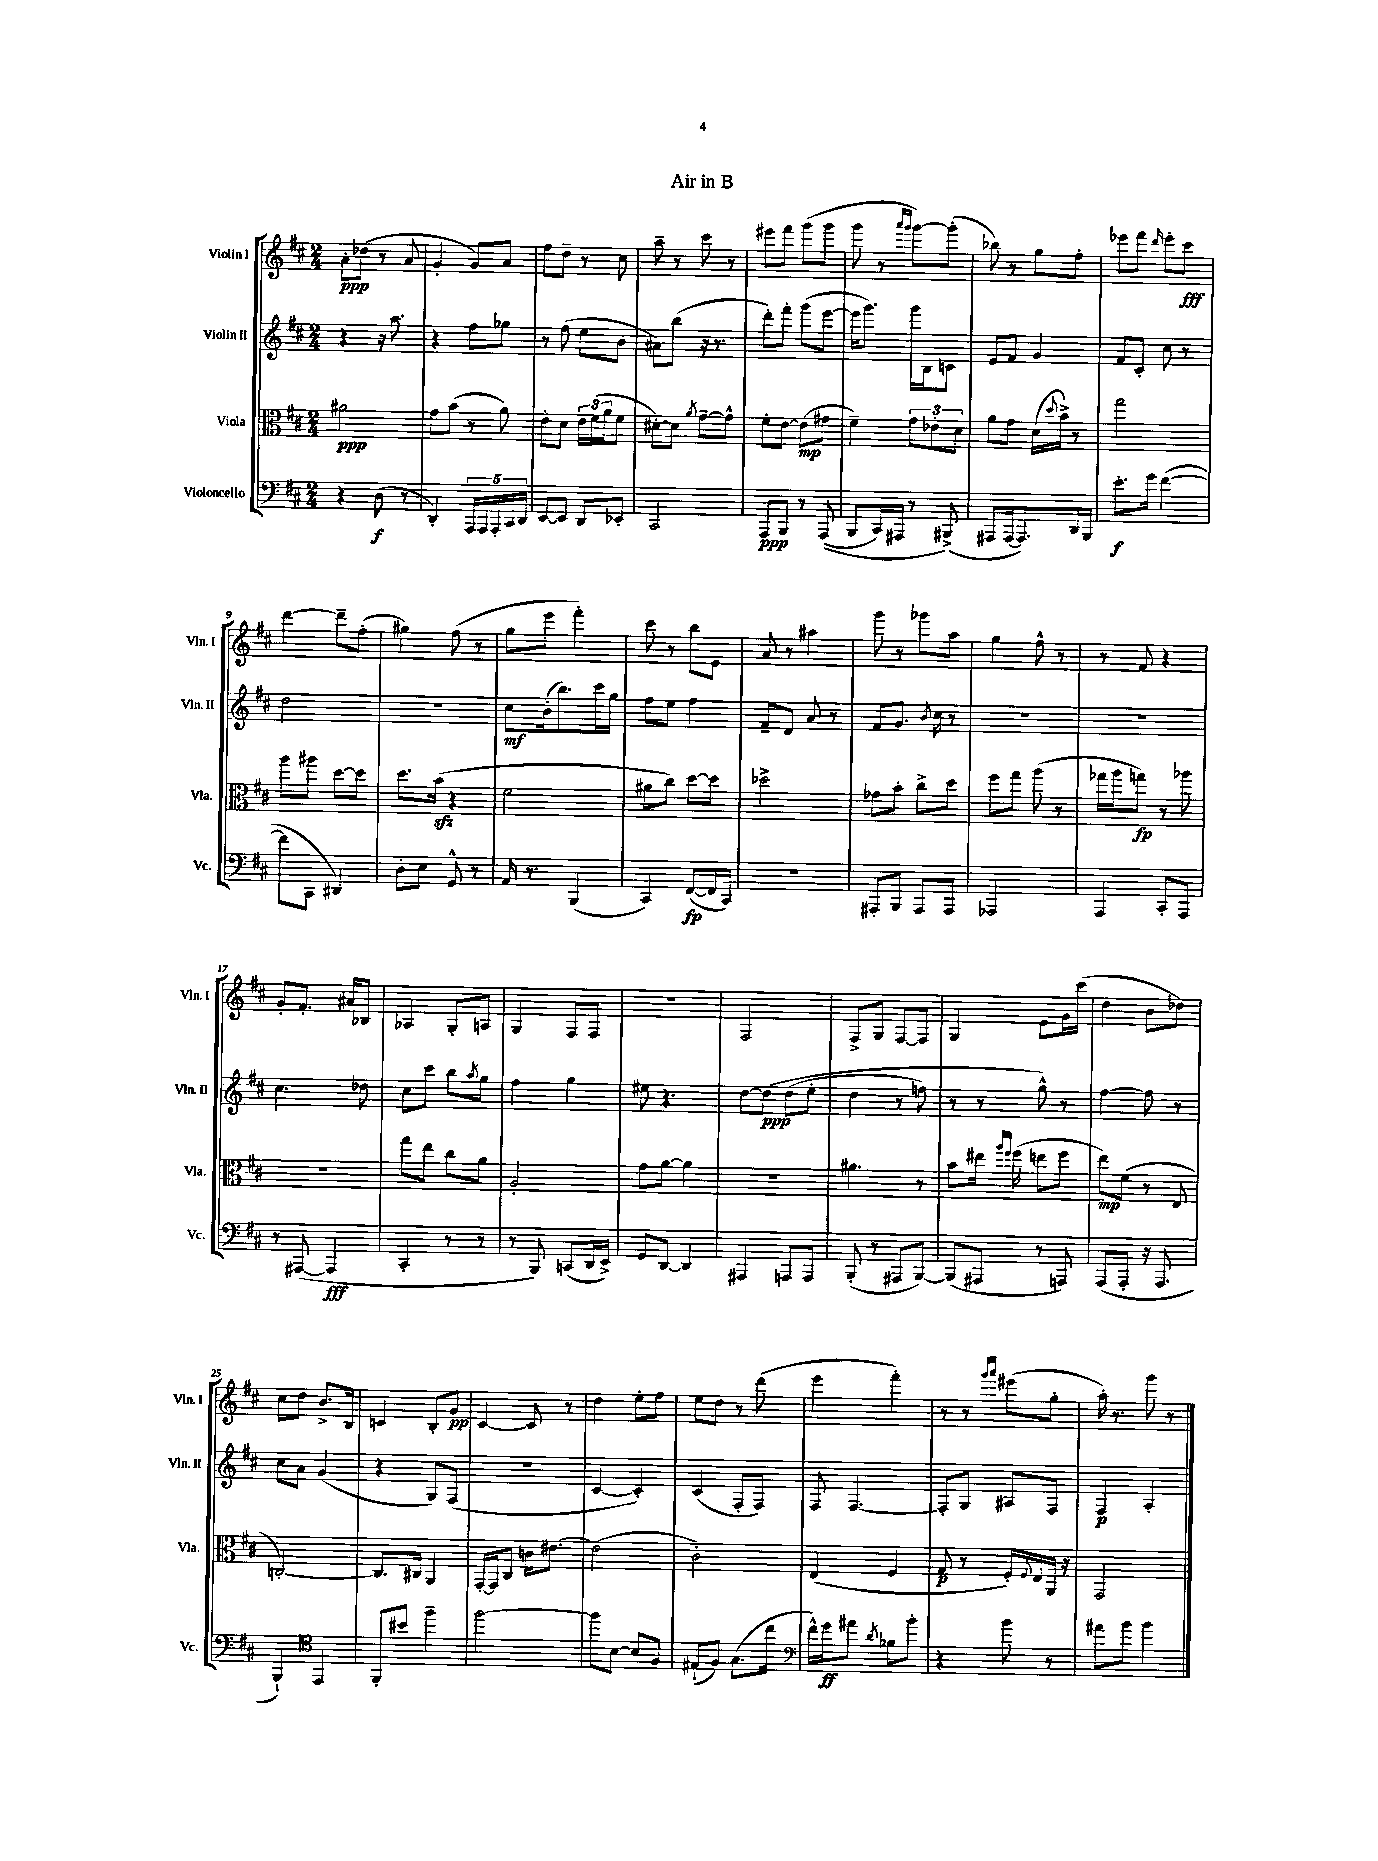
\header { title = "Air in B" }
<<
\new StaffGroup <<
\new Staff = "s0" \with { instrumentName = "Violin I" shortInstrumentName = "Vln. I" } {
    \clef treble \key d \major \numericTimeSignature \time 2/4
    a'8-.\ppp des''8( r8 a'8 |
    g'4-. g'8) a'8 |
    fis''8 d''8-- r8 cis''8 |
    a''8-- r8 cis'''8 r8 |
    eis'''8 fis'''8 g'''8( g'''8 |
    g'''8 r8 \grace { a'''16 g'''16 } g'''8~) g'''8-.( |
    bes''8) r8 g''8 fis''8-. |
    ees'''8 fis'''8 \grace { d'''16 } ees'''8-. cis'''8\fff |
    d'''4~ d'''8-- fis''8-.( |
    gis''4) fis''8( r8 |
    g''8 e'''8 fis'''4-.) |
    cis'''8 r8 b''8 e'8 |
    a'8 r8 ais''4 |
    g'''8 r8 ges'''8 a''8 |
    g''4 fis''8-^ r8 |
    r8 fis'8 r4 |
    g'8-. fis'8.-. ais'16 bes8 |
    aes4 g8-. a8 |
    g4 fis8 fis8 |
    R2 |
    fis2 |
    fis8-> g8 fis8~ fis8 |
    g4 e'8 g'16 cis'''16( |
    d''4 b'8 des''8) |
    cis''8 d''8 b'8.-> b16 |
    c'4 b8-. g'8\pp |
    cis'4~ cis'8 r8 |
    d''4 e''8-. fis''8 |
    e''8 d''8 r8 d'''8( |
    e'''4 fis'''4-.) |
    r8 r8 \grace { g'''16 a'''16 } eis'''8( g''8-. |
    a''16-.) r8. g'''8 r8 \bar "|." |
}
\new Staff = "s1" \with { instrumentName = "Violin II" shortInstrumentName = "Vln. II" } {
    \clef treble \key d \major \numericTimeSignature \time 2/4
    r4 r16 a''8. |
    r4 fis''8 ges''8 |
    r8 fis''8( e''8 b'8 |
    ais'8) b''8( r16 r8. |
    d'''8-.) fis'''8-. g'''8( e'''8~ |
    e'''16 g'''8.) g'''16 b16 c'8 |
    e'8 fis'8 g'4 |
    fis'8 cis'8-. cis''8 r8 |
    d''2 |
    R2 |
    cis''8\mf b'16-.( b''8.) cis'''16 g''16 |
    fis''8 e''8 fis''4 |
    fis'8-- d'8 a'8 r8 |
    fis'8 g'8. \acciaccatura { b'8 } cis''16 r8 |
    R2 |
    R2 |
    cis''4. des''8 |
    cis''8 cis'''8 b''8 \acciaccatura { a''8 } g''8 |
    fis''4 g''4 |
    eis''8 r4. |
    d''8~ d''8\ppp\( d''8( e''8-. |
    d''4 r8 f''8) |
    r8 r8 g''8-^\) r8 |
    fis''4~ fis''8 r8 |
    cis''8 a'8 g'4( |
    r4 g8) fis8( |
    R2 |
    cis'4~ cis'4-.) |
    cis'4( fis8-. fis8) |
    fis8 fis4.~ |
    fis8-. g8 ais8 fis8 |
    fis4\p a4-. \bar "|." |
}
\new Staff = "s2" \with { instrumentName = "Viola" shortInstrumentName = "Vla." } {
    \clef alto \key d \major \numericTimeSignature \time 2/4
    ais'2\ppp |
    g'8 b'8( r8 a'8) |
    e'8-. d'8 \tuplet 3/2 { e'16 fis'16( a'16 } fis'8 |
    dis'8~-.) dis'8 \acciaccatura { a'8 } g'8~-- g'8-^ |
    fis'8-. e'8~ e'8\mp( gis'8 |
    fis'4--) \tuplet 3/2 { g'8 ees'8-. d'8 } |
    a'8 g'8 d'16( \appoggiatura { d''8 } b'16->) r8 |
    g''2 |
    a''8 ais''8 d''8~ d''8 |
    d''8. b'16\sfz( r4 |
    fis'2 |
    ais'8 cis''8) d''8~ d''8 |
    des''2-> |
    ges'8 b'8-. cis''8-> d''8 |
    fis''8 g''8 a''8( r8 |
    ges''16 a''16 g''8\fp) r8 aes''8 |
    R2 |
    g''8 e''8 cis''8 a'8 |
    a2-. |
    g'8 a'8~ a'4 |
    R2 |
    ais'4. r8 |
    b'8 eis''16 \grace { a''16 fis''16 } fis''16( e''8 fis''8 |
    e''8\mp) fis'8( r8 e8 |
    c2~-.) |
    c8. cis16 a,4 |
    g,16~-. g,16 cis8 c'16 eis'8.~ |
    eis'2( |
    cis'2-.) |
    e4( fis4 |
    g8\p r8 fis16-.) \appoggiatura { fis8 } e16 a,16 r16 |
    g,2 \bar "|." |
}
\new Staff = "s3" \with { instrumentName = "Violoncello" shortInstrumentName = "Vc." } {
    \clef bass \key d \major \numericTimeSignature \time 2/4
    r4 d8\f( r8 |
    d,4-.) \tuplet 5/4 { a,,16 a,,16 a,,16-. cis,16 d,16 } |
    e,8~ e,8 d,8 ees,8-. |
    cis,2 |
    a,,8\ppp b,,8 r8 a,,8(\( |
    b,,8 cis,16) ais,,16 r8 bis,,8->(\) |
    ais,,8 ais,,16~ ais,,8.) d,16 b,,16 |
    e'8.-.\f g'16 fis'4~( |
    fis'8 cis,8 dis,4) |
    d8-. e8 g,8-^ r8 |
    a,16 r8. b,,4( |
    cis,4) fis,8~\fp( fis,16 cis,16) |
    R2 |
    ais,,8-. b,,8 ais,,8 ais,,8 |
    aes,,2 |
    a,,4 cis,8-. a,,8 |
    r8 ais,,8~( ais,,4\fff |
    cis,4-. r8 r8 |
    r8 b,,8) c,8( d,16 e,16->) |
    g,8 d,8~ d,4 |
    ais,,4 a,,8 a,,8 |
    b,,8-.( r8 ais,,8 b,,8~) |
    b,,8( ais,,8 r8 a,,8) |
    a,,8( a,,8-. r16 a,,8. |
    b,,4-!) \clef tenor e,4 |
    fis,8-. bis'8 fis''4-- |
    fis''2~ |
    fis''8 b8~ b8 fis8 |
    eis8-!( fis8) g8.( cis''16 |
    \clef bass fis'16-^) g'16\ff ais'8 \acciaccatura { d'8 } bes8 b'8-. |
    r4 b'8 r8 |
    ais'8 b'8 b'4 \bar "|." |
}
>>
>>
